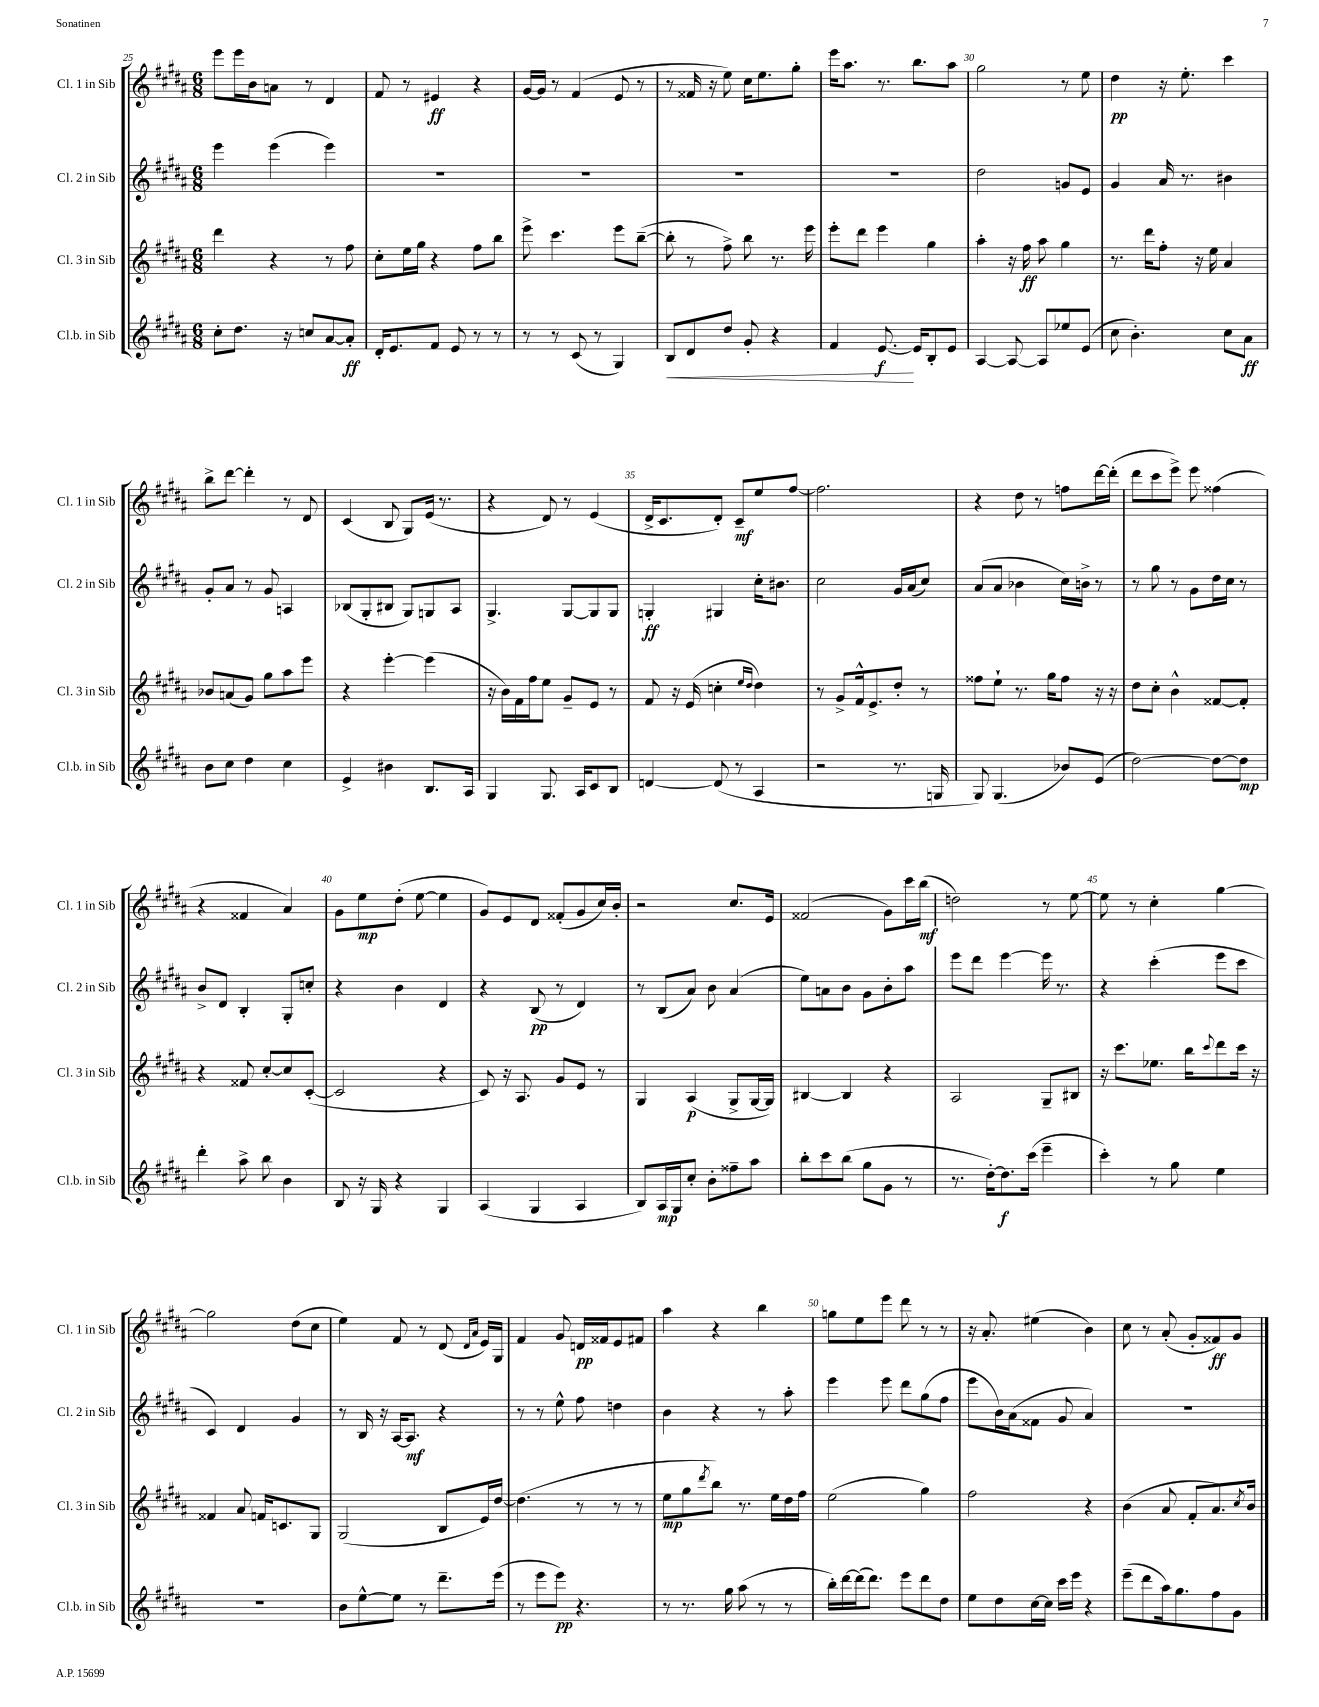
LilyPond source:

<<
\new StaffGroup <<
\new Staff = "s0" \with { instrumentName = "Cl. 1 in Sib" shortInstrumentName = "Cl. 1 in Sib" } {
    \clef treble \key b \major \numericTimeSignature \time 6/8
    e'''8 e'''16 b'16 a'8 r8 dis'4 |
    fis'8 r8 eis'4\ff r4 |
    gis'16~ gis'16 r8 fis'4( e'8 r8 |
    r8 fisis'16 r16 e''8) cis''16 e''8. gis''8-. |
    e'''16 ais''8. r8. b''8. ais''8 |
    gis''2 r8 e''8 |
    dis''4\pp r16 e''8.-. cis'''4 |
    b''8-> dis'''8~ dis'''4-. r8 dis'8 |
    cis'4( b8 gis8) e'16( r8. |
    r4 dis'8) r8 e'4( |
    dis'16-> cis'8. dis'8-.) cis'8--\mf e''8 fis''8~ |
    fis''2. |
    r4 dis''8 r8 f''8 dis'''16~ dis'''16-.( |
    dis'''8 cis'''8 e'''8->) e'''8 fisis''4( |
    r4 fisis'4 ais'4) |
    gis'8 e''8\mp dis''8-.( e''8~ e''4 |
    gis'8) e'8 dis'8 fisis'8-.( gis'8 cis''16) b'16-. |
    r2 cis''8. e'16 |
    fisis'2( gis'8) cis'''16 b''16\mf( |
    d''2) r8 e''8~ |
    e''8 r8 cis''4-. gis''4~ |
    gis''2 dis''8( cis''8 |
    e''4) fis'8 r8 dis'8( \grace { dis'16 ais'16 } e'16) gis16 |
    fis'4 gis'8 d'16\pp fisis'16 e'8 fis'8 |
    ais''4 r4 b''4 |
    g''8 e''8 e'''8 dis'''8 r8 r8 |
    r16 ais'8.-. eis''4( b'4) |
    cis''8 r8 ais'8-.( gis'8-. fisis'8\ff) gis'8 \bar "|." |
}
\new Staff = "s1" \with { instrumentName = "Cl. 2 in Sib" shortInstrumentName = "Cl. 2 in Sib" } {
    \clef treble \key b \major \numericTimeSignature \time 6/8
    e'''4 e'''4( e'''4) |
    R2. |
    R2. |
    R2. |
    R2. |
    dis''2 g'8 e'8 |
    gis'4 ais'16 r8. bis'4 |
    gis'8-. ais'8 r8 gis'8 a4 |
    bes8( gis8-. bis8 gis8) g8 ais8 |
    gis4.-> gis8~ gis8 gis8 |
    g4-.\ff gis4 cis''16-. bis'8. |
    cis''2 gis'16 ais'16( cis''8) |
    ais'8( ais'8 bes'4 cis''16) b'16-> r8 |
    r8 gis''8 r8 gis'8 dis''16 cis''16 r8 |
    b'8-> dis'8 b4-. gis8-. c''8-. |
    r4 b'4 dis'4 |
    r4 b8\pp( r8 dis'4) |
    r8 b8( ais'8) b'8 ais'4( |
    e''8) a'8 b'8 gis'8 b'8-. ais''8 |
    e'''8 dis'''8 e'''4~ e'''16 r8. |
    r4 cis'''4-.( e'''8 cis'''8 |
    cis'4) dis'4 gis'4 |
    r8 b16 r16 ais16~ ais8.\mf r4 |
    r8 r8 e''8-^ fis''8 d''4 |
    b'4 r4 r8 ais''8-. |
    e'''4 e'''8 dis'''8 gis''8( fis''8 |
    e'''8 b'16) ais'16( fisis'8 gis'8 ais'4) |
    R2. \bar "|." |
}
\new Staff = "s2" \with { instrumentName = "Cl. 3 in Sib" shortInstrumentName = "Cl. 3 in Sib" } {
    \clef treble \key b \major \numericTimeSignature \time 6/8
    dis'''4 r4 r8 fis''8 |
    cis''8-. e''16 gis''16 r4 fis''8 b''8 |
    e'''8-> cis'''4. e'''8 b''8~--( |
    b''8-. r8 fis''8->) b''8 r8. e'''16 |
    e'''8-. dis'''8 e'''4 gis''4 |
    ais''4-. r16 fis''16\ff ais''8 gis''4 |
    r8. dis'''16 fis''8-. r16 e''16 ais'4 |
    bes'8 a'8( gis'8) gis''8 ais''8 e'''8 |
    r4 e'''4~-. e'''4( |
    r16 b'16) fis'16 fis''16 e''8 gis'8-- e'8 r8 |
    fis'8 r16 e'16( c''4-. \grace { e''16 dis''16 } dis''4) |
    r8 gis'8-> fis'16-^ e'8.-> dis''8-. r8 |
    fisis''8 e''8-! r8. gis''16 fisis''8 r16 r16 |
    dis''8 cis''8-. b'4-^ fisis'8~ fisis'8-. |
    r4 fisis'8 cis''8~-. cis''8 cis'8~-.( |
    cis'2 r4 |
    cis'8) r16 ais8. gis'8 e'8 r8 |
    gis4 ais4\p( gis8-> gis16~ gis16) |
    bis4~ bis4 r4 |
    ais2 gis8-- bis8 |
    r16 cis'''8. ees''8. b''16 \appoggiatura { cis'''8 } dis'''8 cis'''16 r16 |
    fisis'4 ais'8 f'16 c'8. gis8 |
    gis2( b8 e'16) dis''16~ |
    dis''4.( r8 r8 r8 |
    e''8\mp gis''8 \acciaccatura { dis'''8 } b''8) r8. e''16 dis''16 fis''16 |
    e''2( gis''4) |
    fis''2 r4 |
    b'4( ais'8 fis'8-. ais'8.) \acciaccatura { cis''8 } b'16 \bar "|." |
}
\new Staff = "s3" \with { instrumentName = "Cl.b. in Sib" shortInstrumentName = "Cl.b. in Sib" } {
    \clef treble \key b \major \numericTimeSignature \time 6/8
    cis''8-. dis''8. r16 c''8 ais'8~ ais'8-.\ff |
    dis'16-. e'8. fis'8 e'8 r8 r8 |
    r8 r8 cis'8( r8 gis4) |
    b8\< dis'8 dis''8 gis'8-. r4 |
    fis'4 e'8.~\f\! e'16 b8-. e'8 |
    ais4~ ais8~ ais8 ees''8 e'8( |
    cis''8 b'4.-.) cis''8 ais'8\ff |
    b'8 cis''8 dis''4 cis''4 |
    e'4-> bis'4 b8. ais16 |
    gis4 gis8. ais16 cis'8 b8 |
    d'4~ d'8( r8 ais4 |
    r2 r8. g16 |
    gis8) gis4.( bes'8) e'8( |
    dis''2~) dis''8~ dis''8\mp |
    dis'''4-. ais''8-> b''8 b'4 |
    b8 r16 gis16 r4 gis4 |
    ais4( gis4 ais4 |
    b8) ais16\mp gis16 cis''8-. b'8-. fisis''8-- ais''8 |
    b''8-. cis'''8 b''8( gis''8 gis'8 r8 |
    r8. dis''16~-.) dis''8.\f cis'''16( e'''4-- |
    cis'''4-.) r8 gis''8 e''4 |
    R2. |
    b'8 e''8~-^ e''8 r8 dis'''8.-- e'''16( |
    r8 e'''8 e'''8\pp) r4. |
    r8 r8. gis''16 ais''8( r8 r8 |
    b''16-.) dis'''16~ dis'''16( dis'''8.) e'''8 dis'''8 dis''8 |
    e''8 dis''8 cis''16~ cis''16 cis'''16 e'''16 r4 |
    e'''8--( dis'''8 ais''16) gis''8. fis''8 gis'8 \bar "|." |
}
>>
>>
\layout { \context { \Score currentBarNumber = #25 \override BarNumber.break-visibility = ##(#f #t #t) barNumberVisibility = #(every-nth-bar-number-visible 5) } }
